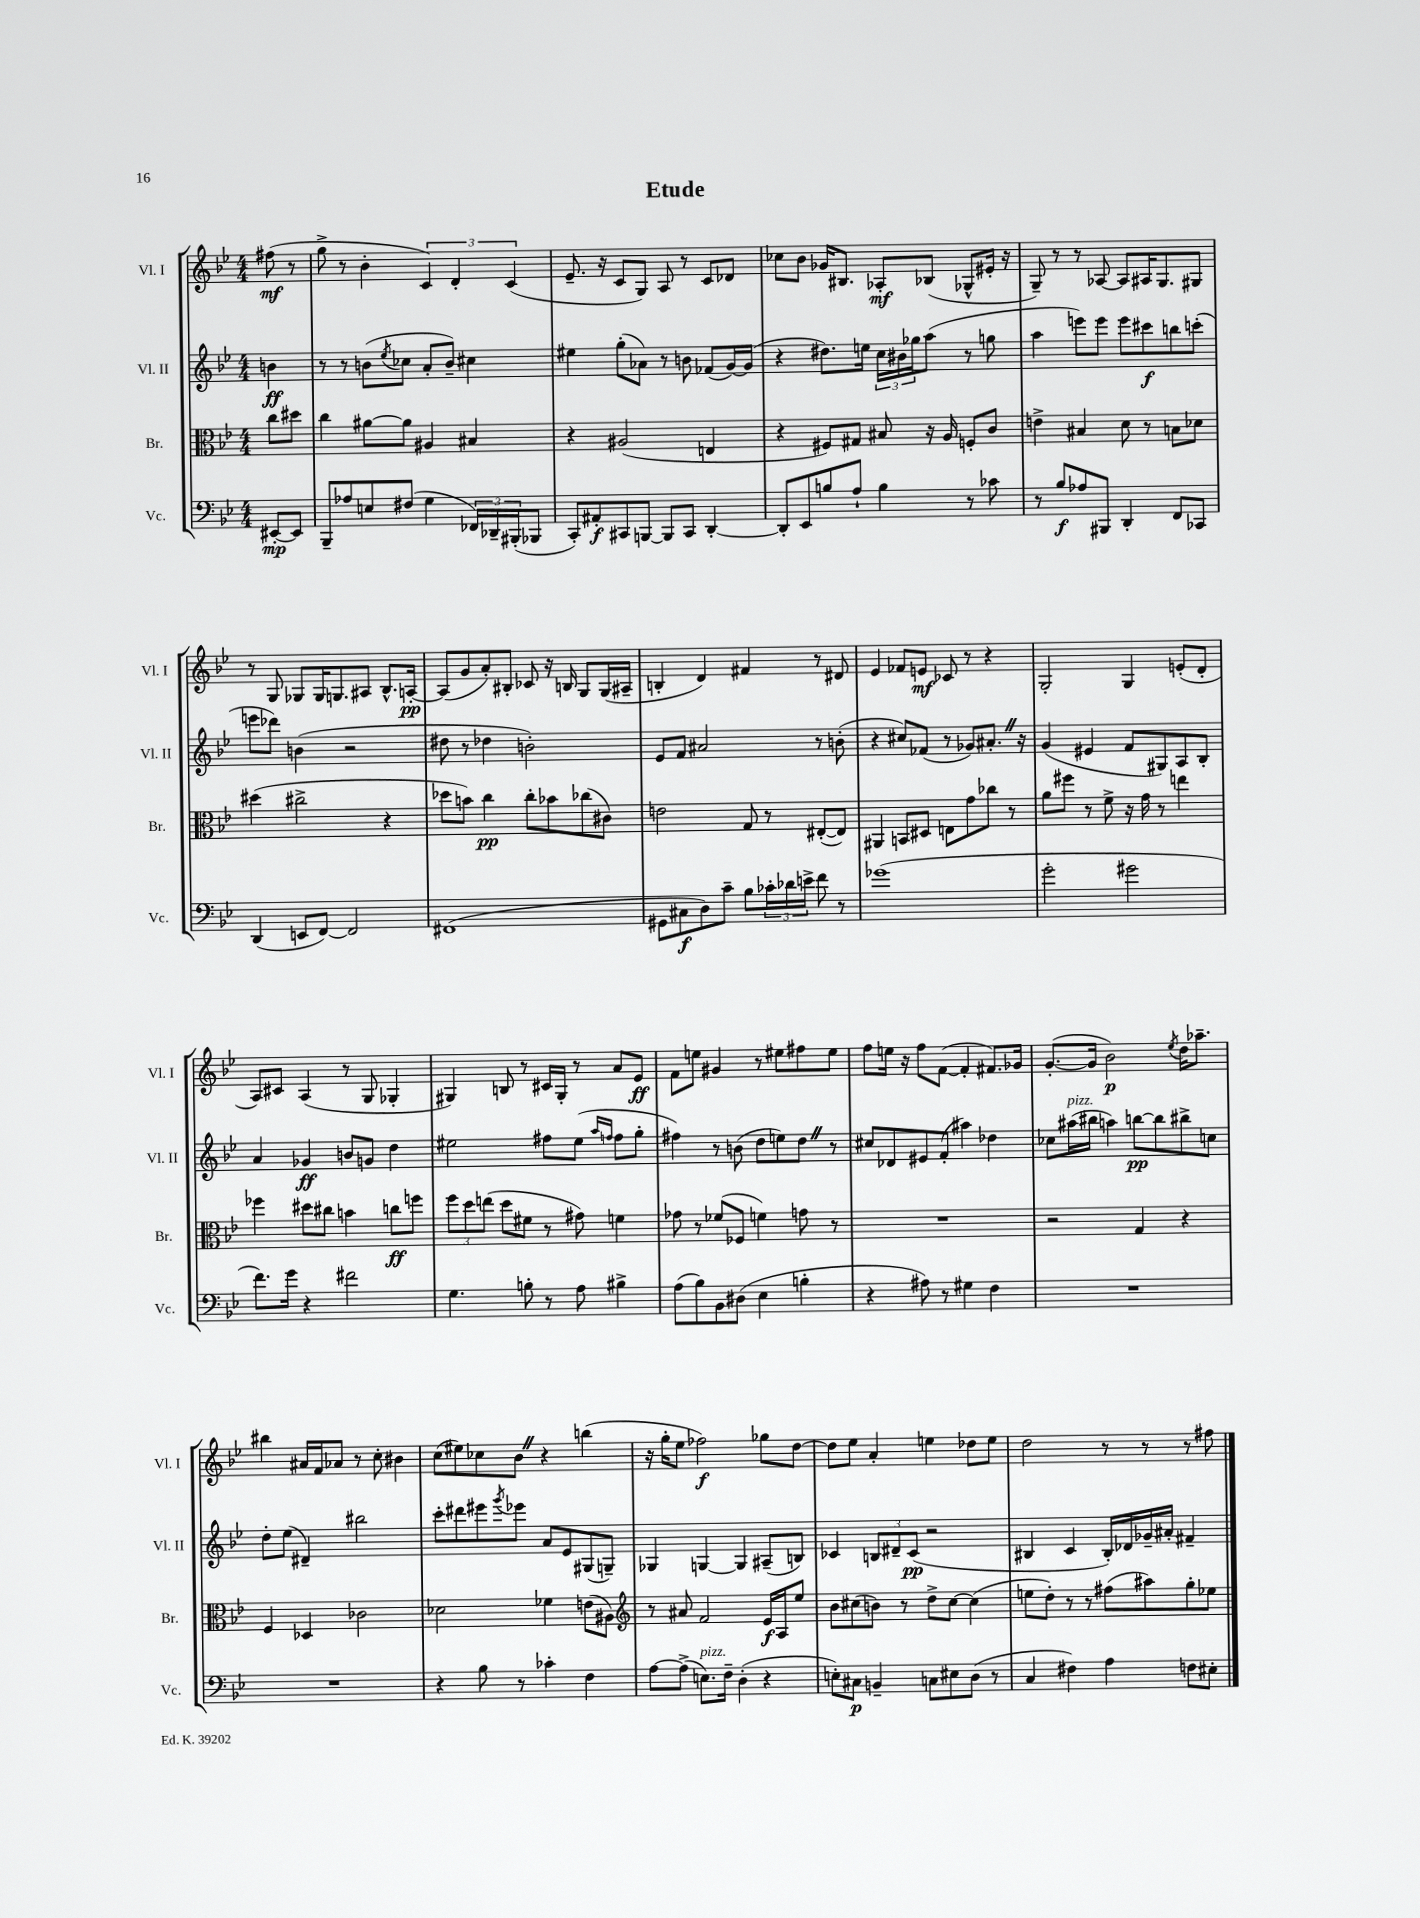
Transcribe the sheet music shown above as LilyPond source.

\header { title = "Etude" }
<<
\new StaffGroup <<
\new Staff = "s0" \with { instrumentName = "Vl. I" shortInstrumentName = "Vl. I" } {
    \clef treble \key bes \major \numericTimeSignature \time 4/4 \partial 4
    fis''8\mf( r8 |
    g''8-> r8 bes'4-. \tuplet 3/2 { c'4) d'4-. c'4( } |
    ees'8.-- r16 c'8 g8) a8 r8 c'8 des'8 |
    ces''8 bes'8 ges'16 bis8. aes8-.\mf bes8( ges8-^ eis'16-. r16 |
    g8--) r8 r8 aes8~ aes8 ais16 g8. gis8 |
    r8 g8 ges8 ges16 g8. ais8 bes8.-^ a16~-.\pp |
    a8( g'8 a'8-.) bis8-. ces'8 r16 b16 g8 g16( ais16-- |
    b4-. d'4) fis'4 r8 dis'8 |
    ees'4 fes'8 e'8\mf ces'8 r8 r4 |
    g2-. g4 e'8-.( d'8-. |
    a8) cis'8 a4( r8 g8 ges4-. |
    gis4) b8 r8 cis'16 gis16-. r8 a'8 ees'8\ff |
    f'8 e''8 gis'4 r8 eis''8 fis''8 eis''8 |
    f''8 e''16 r16 f''8 f'8~( f'4-. fis'8.) ges'16 |
    g'8.~-.( g'16 bes'2\p) \acciaccatura { ees''8 } d''16 aes''8.-- |
    bis''4 ais'16 f'16 aes'8 r8 c''8-. bis'4 |
    c''8( eis''8) ces''8 bes'8 \once \override BreathingSign.text = \markup { \musicglyph "scripts.caesura.straight" } \breathe r4 b''4( |
    r16 g''16-. ees''8 fes''2\f) ges''8 d''8~ |
    d''8 ees''8 a'4-. e''4 des''8 e''8 |
    d''2 r8 r8 r8 fis''8 \bar "|." |
}
\new Staff = "s1" \with { instrumentName = "Vl. II" shortInstrumentName = "Vl. II" } {
    \clef treble \key bes \major \numericTimeSignature \time 4/4 \partial 4
    b'4\ff |
    r8 r8 b'8( \acciaccatura { ees''8 } ces''8 a'8-. b'8--) cis''4 |
    eis''4 g''8-.( aes'8) r8 b'8 fes'8( g'16~) g'16( |
    r4 dis''8.) e''16 \tuplet 3/2 { c''16 bis'16 ges''16 } a''8( r8 g''8 |
    a''4 e'''8) e'''8 e'''8 cis'''8\f b''8 c'''8-.( |
    e'''8 des'''8) b'4( r2 |
    dis''8 r8 des''4 b'2-.) |
    ees'8 f'8 ais'2 r8 b'8-.( |
    r4 cis''8) fes'8( r8 ges'8) ais'8.-. \once \override BreathingSign.text = \markup { \musicglyph "scripts.caesura.straight" } \breathe r16 |
    g'4( eis'4 f'8 gis8) a8 bes8-. |
    a'4 ges'4\ff b'8 g'8 d''4 |
    eis''2 fis''8 eis''8( \grace { a''16 f''16 } f''8 g''8-. |
    fis''4) r8 b'8( d''8 e''8) d''8 \once \override BreathingSign.text = \markup { \musicglyph "scripts.caesura.straight" } \breathe r8 |
    cis''8 des'8 eis'8 f'8-.( ais''4) des''4 |
    ces''8 ais''16^\markup { \italic "pizz." }( bis''16 a''4) b''8~\pp b''8 bis''8-> c''8 |
    d''8-. ees''8( dis'4--) bis''2 |
    c'''8-. dis'''8 eis'''8 \acciaccatura { g'''8 } ees'''8 a'8 ees'8 gis8( g8--) |
    ges4 g4~ g4 ais8--( b8) |
    ces'4 \tuplet 3/2 { b8 dis'8-- ces'8\pp( } r2 |
    bis4 c'4 bis16-.) des'16 ges'16-- ais'16-. fis'4-- \bar "|." |
}
\new Staff = "s2" \with { instrumentName = "Br." shortInstrumentName = "Br." } {
    \clef alto \key bes \major \numericTimeSignature \time 4/4 \partial 4
    c''8 dis''8 |
    c''4 ais'8~ ais'8 ais4 bis4 |
    r4 ais2( e4 |
    r4 fis8) gis8 bis8 r16 a16 f8-. c'8 |
    e'4-> bis4 d'8 r8 b8 des'8 |
    dis''4( cis''2-> r4 |
    des''8 b'8) c''4\pp c''8-. bes'8 ces''8( cis'8) |
    e'2 g8 r8 eis8~-.( eis8) |
    ais,4 b,8 dis8 e8 g'8 ces''8 r8 |
    a'8 fis''8 r8 f'8-> r16 g'16 r8 e''4 |
    fes''4 dis''8 cis''8 b'4 c''8\ff f''8 |
    \tuplet 3/2 { f''8 d''8 e''8( } d''8 fis'8 r8 gis'8) f'4 |
    ges'8 r8 fes'8( fes8 f'4) g'8 r8 |
    R1 |
    r2 g4 r4 |
    f4 des4 ces'2 |
    des'2 fes'4 e'8( ais8) |
    \clef treble r8 ais'8 f'2 ees'16\f a16 ees''8 |
    bes'8 cis''8( b'8) r8 d''8-> cis''8~ cis''4( |
    e''8 d''8-.) r8 r8 fis''8( ais''8) g''8-. ees''8 \bar "|." |
}
\new Staff = "s3" \with { instrumentName = "Vc." shortInstrumentName = "Vc." } {
    \clef bass \key bes \major \numericTimeSignature \time 4/4 \partial 4
    eis,8~-.\mp eis,8 |
    bes,,8-- aes8 e8 fis8( g4 \tuplet 3/2 { fes,16) des,16-- bis,,16-.( } bes,,8 |
    c,8-.) ais,8-.\f cis,8 b,,8~ b,,8 cis,8 d,4~-. |
    d,8-. ees,8 b8 a8-! b4 r8 ces'8 |
    r8 bes8\f aes8 bis,,8 d,4-. f,8 ces,8 |
    d,4( e,8 f,8~) f,2 |
    fis,1( |
    gis,8 cis8\f d8) c'8-- bes8 \tuplet 3/2 { ces'16-. des'16 e'16-> } f'8 r8 |
    ges'1( |
    g'2-. gis'2 |
    f'8.) g'16 r4 fis'2 |
    g4. b8-. r8 a8 bis4-> |
    a8( bes8) bes,8 dis8( ees4 b4-. |
    r4 ais8) r8 gis4 f4 |
    R1 |
    R1 |
    r4 bes8 r8 ces'4-. f4 |
    a8~ a8->( e8.^\markup { \italic "pizz." }) f16-- d4-.( r4 |
    e8-.) cis8\p b,4-- c8 eis8 d8( r8 |
    c4 fis4) a4 f8 eis8-. \bar "|." |
}
>>
>>
\layout { \context { \Score \remove "Bar_number_engraver" } }
